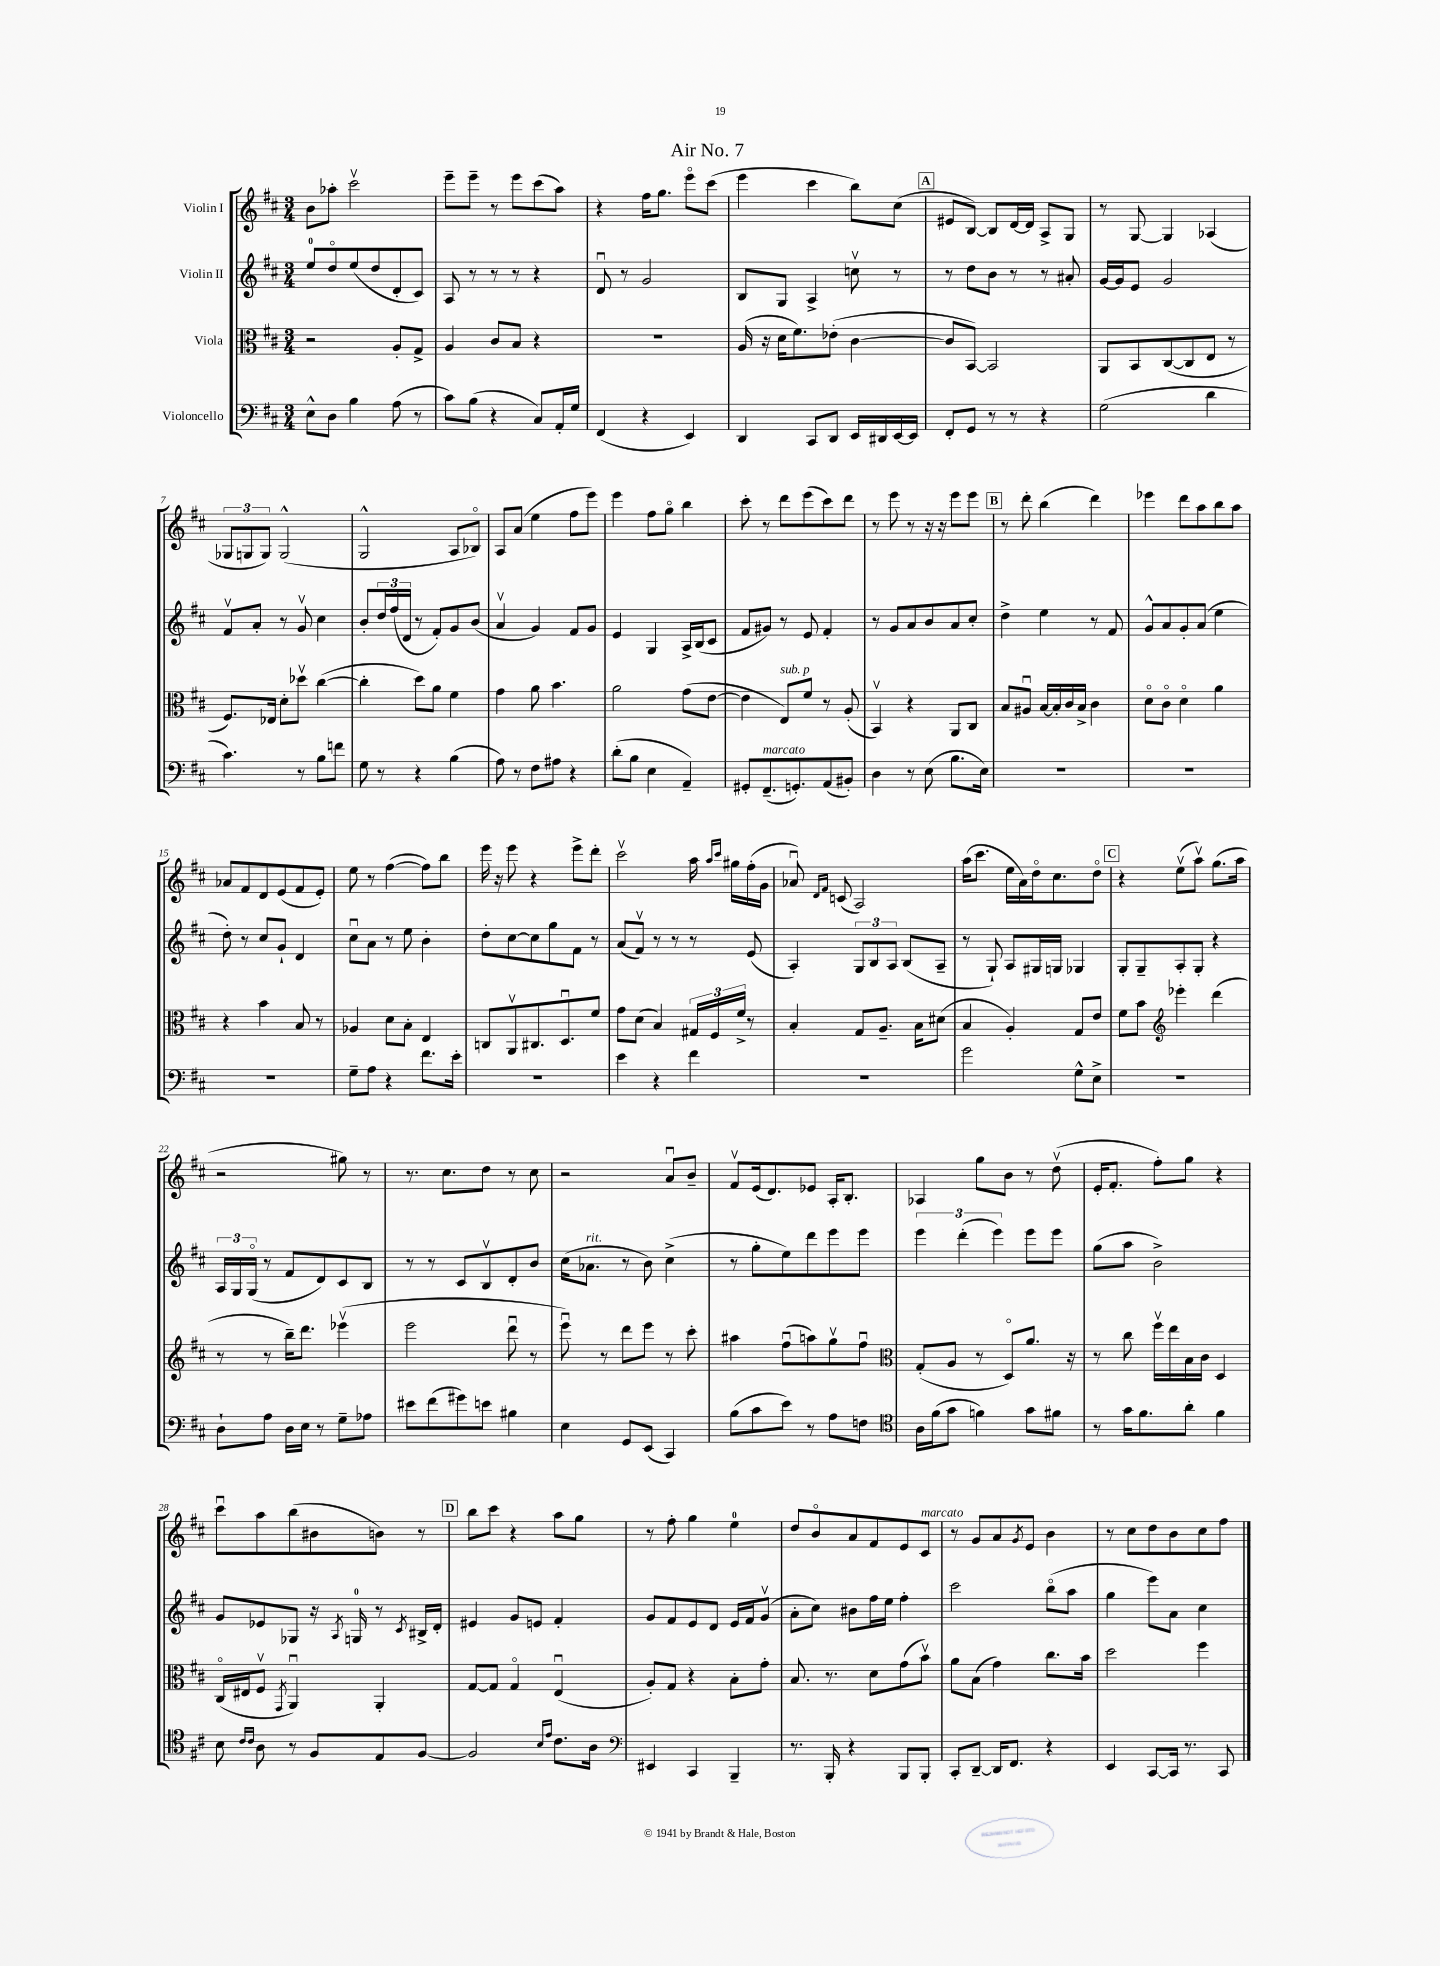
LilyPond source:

\header { title = "Air No. 7" }
<<
\new StaffGroup <<
\new Staff = "s0" \with { instrumentName = "Violin I" } {
    \clef treble \key d \major \numericTimeSignature \time 3/4
    b'8 aes''8-. cis'''2\upbow |
    e'''8-- e'''8-- r8 e'''8 cis'''8( a''8) |
    r4 fis''16 g''8. e'''8\flageolet cis'''8( |
    e'''4 cis'''4 b''8) cis''8( |
    \mark \markup { \box "A" } eis'8 b8~) b8 d'16~ d'16 a8-> g8 |
    r8 g8~ g4 aes4( |
    \tuplet 3/2 { ges8 g8 g8) } g2-^( |
    g2-^ a8 bes8\flageolet) |
    a8 a'8( e''4 fis''8 e'''8) |
    e'''4 fis''8 g''8\flageolet b''4 |
    cis'''8-. r8 d'''8 e'''8( cis'''8) d'''8 |
    r8 e'''8 r8 r16 r16 e'''8 e'''8 |
    \mark \markup { \box "B" } r8 d'''8-. b''4( d'''4) |
    ees'''4 d'''8 a''8 b''8 a''8 |
    aes'8 fis'8 d'8 e'8( fis'8 e'8-.) |
    e''8 r8 fis''4~( fis''8) b''8 |
    e'''16 r16 e'''8 r4 e'''8-> d'''8-. |
    cis'''2\upbow a''16 \grace { a''16 cis'''16 } gis''16 fis''16-.( g'16 |
    aes'8\downbow) \grace { d'16 fis'16 } c'8( a2) |
    a''16( cis'''8. e''16 a'16) d''16\flageolet cis''8. d''8\flageolet |
    \mark \markup { \box "C" } r4 e''8\upbow( a''8\upbow) g''8.( a''16 |
    r2 gis''8) r8 |
    r8. cis''8. d''8 r8 cis''8 |
    r2 a'8\downbow b'8-- |
    fis'8\upbow e'16( d'8.) ees'8 a16-. b8.-. |
    aes4 g''8 b'8 r8 d''8\upbow( |
    e'16-. fis'8.-. fis''8-.) g''8 r4 |
    cis'''8\downbow a''8 b''8( bis'8 b'8) r8 |
    \mark \markup { \box "D" } b''8 cis'''8 r4 a''8 g''8 |
    r8 fis''8-. g''4 e''4-0 |
    d''8 b'8\flageolet a'8 fis'8 e'8 cis'8^\markup { \italic "marcato" } |
    r8 g'8 a'8 \acciaccatura { g'8 } e'8 b'4 |
    r8 cis''8 d''8 b'8 cis''8 fis''8 \bar "|." |
}
\new Staff = "s1" \with { instrumentName = "Violin II" } {
    \clef treble \key d \major \numericTimeSignature \time 3/4
    e''8-0 d''8\flageolet e''8( d''8 d'8-. cis'8) |
    a8 r8 r8 r8 r4 |
    d'8\downbow r8 g'2 |
    b8 g8 a4-> c''8\upbow r8 |
    \mark \markup { \box "A" } r8 d''8 b'8 r8 r8 ais'8-. |
    g'16~ g'16 e'8 g'2 |
    fis'8\upbow a'8-. r8 g'8\upbow cis''4 |
    b'8-. \tuplet 3/2 { d''16 fis''16( d'16 } r8 fis'8-.) g'8 b'8( |
    a'4\upbow g'4) fis'8 g'8 |
    e'4 g4 a16-> b16( cis'8 |
    fis'8 gis'8) r8 e'8 fis'4-. |
    r8 g'8 a'8 b'8 a'8 cis''8-. |
    \mark \markup { \box "B" } d''4-> e''4 r8 fis'8 |
    g'8-^ a'8 g'8-. a'8( e''4 |
    d''8-.) r8 cis''8 g'8-! d'4 |
    cis''8\downbow a'8 r8 e''8 b'4-. |
    d''8-. cis''8~ cis''8 g''8 fis'8 r8 |
    a'8( fis'8\upbow) r8 r8 r8 e'8( |
    a4-.) \tuplet 3/2 { g8 b8 a8 } b8( a8-- |
    r8 g8-!) a8 gis16 g16 ges4 |
    \mark \markup { \box "C" } g8-. g8-- a8-. g8-. r4 |
    \tuplet 3/2 { a16 g16 g16\flageolet( } r8 fis'8 d'8) cis'8 b8 |
    r8 r8 cis'8 b8\upbow d'8-. b'8 |
    cis''16( aes'8.^\markup { \italic "rit." } r8 b'8) cis''4->( |
    r8 g''8-. e''8) d'''8 e'''8 e'''8 |
    \tuplet 3/2 { e'''4 d'''4-.( e'''4) } e'''8 e'''8 |
    g''8( a''8 b'2->) |
    g'8 ees'8 ges8 r16 \acciaccatura { a8 } g16-0 r8 \acciaccatura { cis'8 } bis16-> d'16-. |
    \mark \markup { \box "D" } eis'4 g'8 e'8 fis'4-. |
    g'8 fis'8 e'8 d'8 e'16 fis'16 g'8\upbow( |
    a'8-. cis''8) bis'8 fis''16 e''16 fis''4-. |
    cis'''2 b''8\flageolet( a''8 |
    g''4 e'''8) a'8 cis''4 \bar "|." |
}
\new Staff = "s2" \with { instrumentName = "Viola" } {
    \clef alto \key d \major \numericTimeSignature \time 3/4
    r2 a8-. g8-> |
    a4 cis'8 b8 r4 |
    R2. |
    a16( r16 d'16 fis'8.) ees'8-.( cis'4~ |
    \mark \markup { \box "A" } cis'8 b,8~) b,2 |
    a,8 b,8 cis8~( cis8 e8 r8 |
    fis8.) ees16 d'8-. des''8\upbow cis''4~( |
    cis''4-. d''8) a'8 fis'4 |
    g'4 a'8 b'4. |
    a'2 g'8( e'8~ |
    e'4 e8^\markup { \italic "sub. p" }) fis'8 r8 a8-.( |
    b,4\upbow) r4 a,8 cis8 |
    \mark \markup { \box "B" } b8 ais8\downbow b16~ b16-. cis'16 b16-> cis'4 |
    d'8\flageolet cis'8\flageolet d'4\flageolet a'4 |
    r4 b'4 b8 r8 |
    aes4 d'8 b8-. e4 |
    c8 a,8\upbow cis8. d8.\downbow fis'8 |
    g'8 d'8( b4) \tuplet 3/2 { gis16 fis16 fis'16-> } r8 |
    b4-. g8 a8.-- b16 dis'8( |
    b4 a4-.) g8 e'8 |
    \mark \markup { \box "C" } fis'8 b'8 \clef treble ees'''4-. d'''4( |
    r8 r8 b''16--) d'''8. ees'''4\upbow( |
    e'''2 d'''8\downbow r8 |
    e'''8\downbow) r8 d'''8 e'''8 r8 cis'''8-. |
    ais''4 fis''8\downbow( a''8) g''8\upbow fis''8\downbow |
    \clef alto g8-.( a8 r8 d8\flageolet) a'8. r16 |
    r8 cis''8 fis''16\upbow e''16 b16 cis'16 d4 |
    cis16\flageolet( eis16 fis8\upbow \acciaccatura { g,8 } a,4\downbow) a,4-. |
    \mark \markup { \box "D" } g8~ g8 g4\flageolet e4\downbow( |
    a8-.) g8 r4 b8-. g'8-. |
    b8. r8. d'8 g'8( b'8\upbow) |
    a'8 b8( g'4) cis''8. b'16 |
    d''2 fis''4 \bar "|." |
}
\new Staff = "s3" \with { instrumentName = "Violoncello" } {
    \clef bass \key d \major \numericTimeSignature \time 3/4
    e8-^ d8 b4 a8( r8 |
    cis'8) b8( r4 cis8) a,16-. g16 |
    fis,4( r4 e,4) |
    d,4 cis,8 d,8 e,16 dis,16 e,16~ e,16 |
    \mark \markup { \box "A" } fis,8-. g,8 r8 r8 r4 |
    g2( d'4 |
    cis'4.) r8 b8 f'8 |
    g8 r8 r4 b4( |
    a8) r8 fis8 ais8 r4 |
    d'8-.( b8 e4 a,4--) |
    gis,8-. fis,8.--^\markup { \italic "marcato" }( g,8.-.) a,8( bis,8-.) |
    d4 r8 e8( b8. e16) |
    \mark \markup { \box "B" } R2. |
    R2. |
    R2. |
    g8-- a8 r4 fis'8. e'16-. |
    R2. |
    e'4 r4 fis'4 |
    R2. |
    g'2 g8-^ e8-> |
    \mark \markup { \box "C" } R2. |
    d8-! a8 d16 e16 r8 g8-- aes8 |
    eis'8 fis'8( gis'8) e'8 bis4 |
    e4 g,8 e,8( cis,4) |
    b8( cis'8 e'8) r8 a8 f8 |
    \clef tenor a16 fis'16( g'8 f'4) g'8 fis'8 |
    r8 g'16 fis'8. a'8-. fis'4 |
    b8 \grace { cis'16 cis'16 } a8 r8 fis8 e8 fis8~ |
    \mark \markup { \box "D" } fis2 \grace { b16 e'16 } cis'8. a16 |
    \clef bass eis,4 cis,4 b,,4-- |
    r8. b,,16-. r4 b,,8 b,,8-. |
    cis,8-. d,8~-- d,16 fis,8. r4 |
    e,4 cis,8~ cis,16 r8. cis,8 \bar "|." |
}
>>
>>
